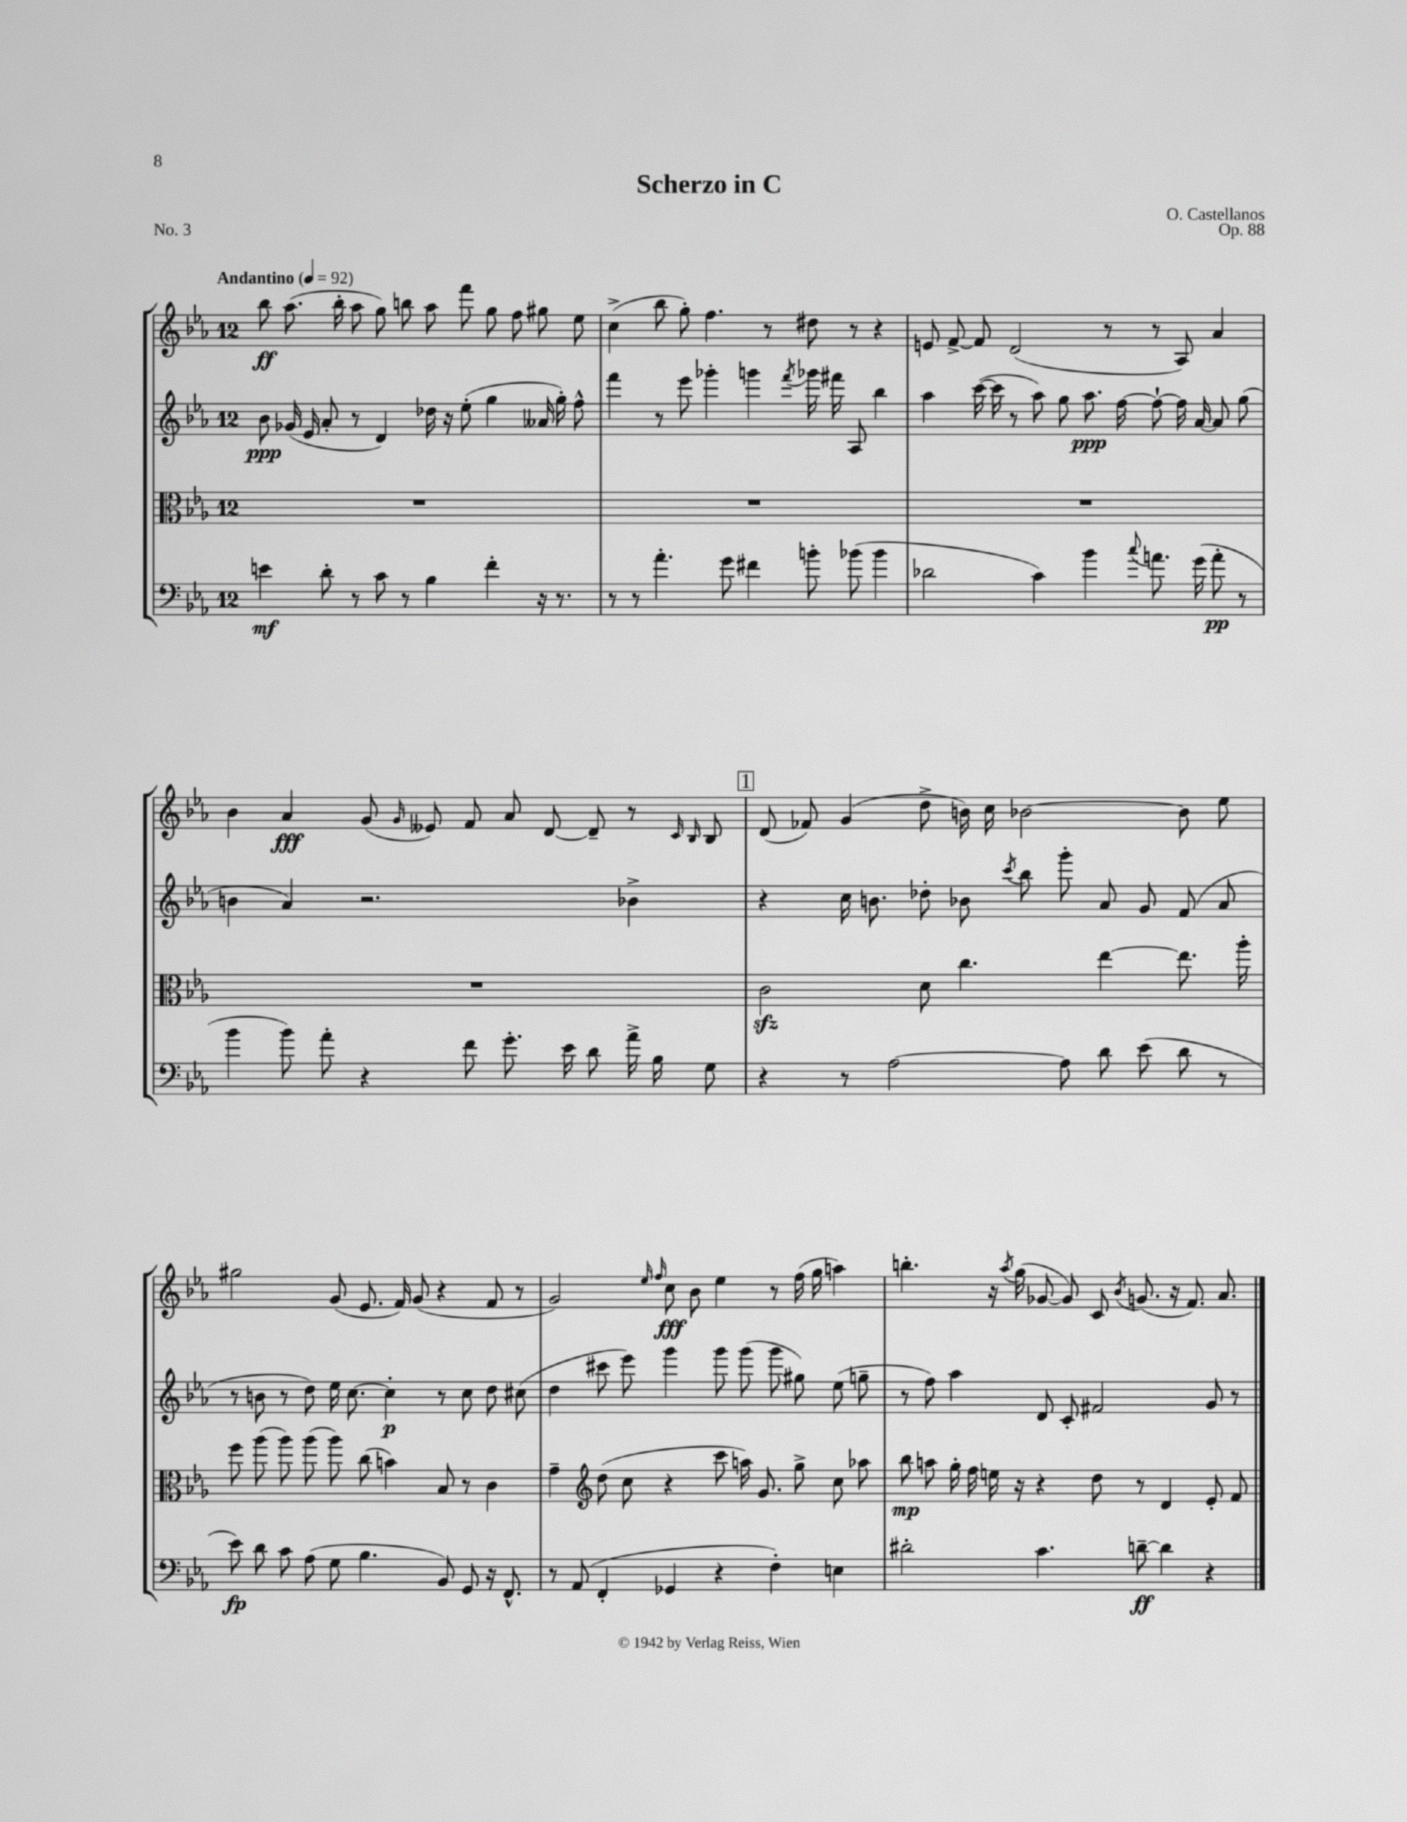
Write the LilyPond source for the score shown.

\header { title = "Scherzo in C" composer = "O. Castellanos" opus = "Op. 88" piece = "No. 3" }
<<
\new StaffGroup <<
\new Staff = "s0" {
    \clef treble \key ees \major \once \override Staff.TimeSignature.style = #'single-digit \time 12/8 \tempo "Andantino" 4 = 92
    \autoBeamOff bes''8\ff aes''8.( bes''16-. aes''8 g''8) b''8 aes''8 f'''8 g''8 f''8 gis''8 ees''8 |
    c''4->( bes''8 g''8-.) f''4. r8 dis''8 r8 r4 |
    e'8 f'8~-> f'8 d'2( r8 r8 aes8) aes'4 |
    bes'4 aes'4\fff g'8( \grace { g'16 } eeses'8) f'8 aes'8 d'8~ d'8-- r8 \grace { c'16 bes16 } bes8 |
    \mark \markup { \box "1" } d'8( fes'8) g'4( d''8-> b'16) c''16 bes'2~ bes'8 ees''8 |
    gis''2 g'8( ees'8. f'16) g'8( r4 f'8 r8 |
    g'2) \grace { ees''16 f''16 } c''8\fff bes'8 ees''4 r8 f''16( g''16 a''4) |
    b''4.-. r16 \acciaccatura { aes''8 } g''16( ges'8~ ges'8) c'8 \acciaccatura { bes'8 } g'8.( r16 f'8.) aes'8. \bar "|." |
}
\new Staff = "s1" {
    \clef treble \key ees \major \once \override Staff.TimeSignature.style = #'single-digit \time 12/8
    \autoBeamOff bes'8\ppp ges'16( ees'16 aes'8-. r8 d'4) des''16 r16 ees''8-.( g''4 aeses'16 g''16-.) f''8-^ |
    f'''4 r8 ees'''8 ges'''4-. g'''4 \acciaccatura { f'''8 } ges'''16 fis'''16 aes8 bes''4 |
    aes''4 c'''16~( c'''16 r8 aes''8) g''8 aes''8.\ppp f''16~ f''8~-! f''16 aes'16~ aes'8 g''8( |
    b'4 aes'4) r2. bes'4-> |
    \mark \markup { \box "1" } r4 c''16 b'8. des''8-. bes'8 \acciaccatura { c'''8 } bes''8 g'''8-. aes'8 g'8 f'8( aes'8 |
    r8 b'8 r8 d''8) ees''16 c''8.~ c''4-.\p r8 c''8 d''8 cis''8( |
    d''4 cis'''8 ees'''8) g'''4 g'''8 g'''8( g'''8 gis''8) ees''8( g''8-- |
    r8 f''8) aes''4 d'8 c'8-. fis'2 g'8 r8 \bar "|." |
}
\new Staff = "s2" {
    \clef alto \key ees \major \once \override Staff.TimeSignature.style = #'single-digit \time 12/8
    \autoBeamOff R1. |
    R1. |
    R1. |
    R1. |
    \mark \markup { \box "1" } c'2\sfz d'8 c''4. ees''4~ ees''8. aes''16-. |
    f''8 aes''8( aes''8) aes''8( aes''8) c''8( b'4) bes8 r8 c'4 |
    g'4-- \clef treble d''8( c''8 r4 c'''8 a''16) g'8. g''8-> c''8 aes''8 |
    bes''8\mp a''8 g''16-. f''16 e''16 r16 r4 d''8 r8 d'4 ees'8-. f'8 \bar "|." |
}
\new Staff = "s3" {
    \clef bass \key ees \major \once \override Staff.TimeSignature.style = #'single-digit \time 12/8
    \autoBeamOff e'4\mf d'8-. r8 c'8 r8 bes4 f'4-. r16 r8. |
    r8 r8 aes'4.-. g'8 fis'4 b'8-. bes'8( bes'4 |
    des'2 c'4) bes'4 \appoggiatura { c''8 } a'8. g'16( a'8-.\pp r8 |
    bes'4 bes'8) aes'8-. r4 f'8 g'8.-. ees'16 d'8 aes'16-> bes16 g8 |
    \mark \markup { \box "1" } r4 r8 aes2~ aes8 d'8 ees'8( d'8 r8 |
    ees'8\fp) d'8 c'8 aes8( g8 bes4. bes,8) g,8 r16 f,8.-^ |
    r8 aes,8( f,4-. ges,4 r4 f4-.) e4 |
    dis'2-. c'4. d'8~--\ff d'4 r4 \bar "|." |
}
>>
>>
\layout { \context { \Score \remove "Bar_number_engraver" } }
